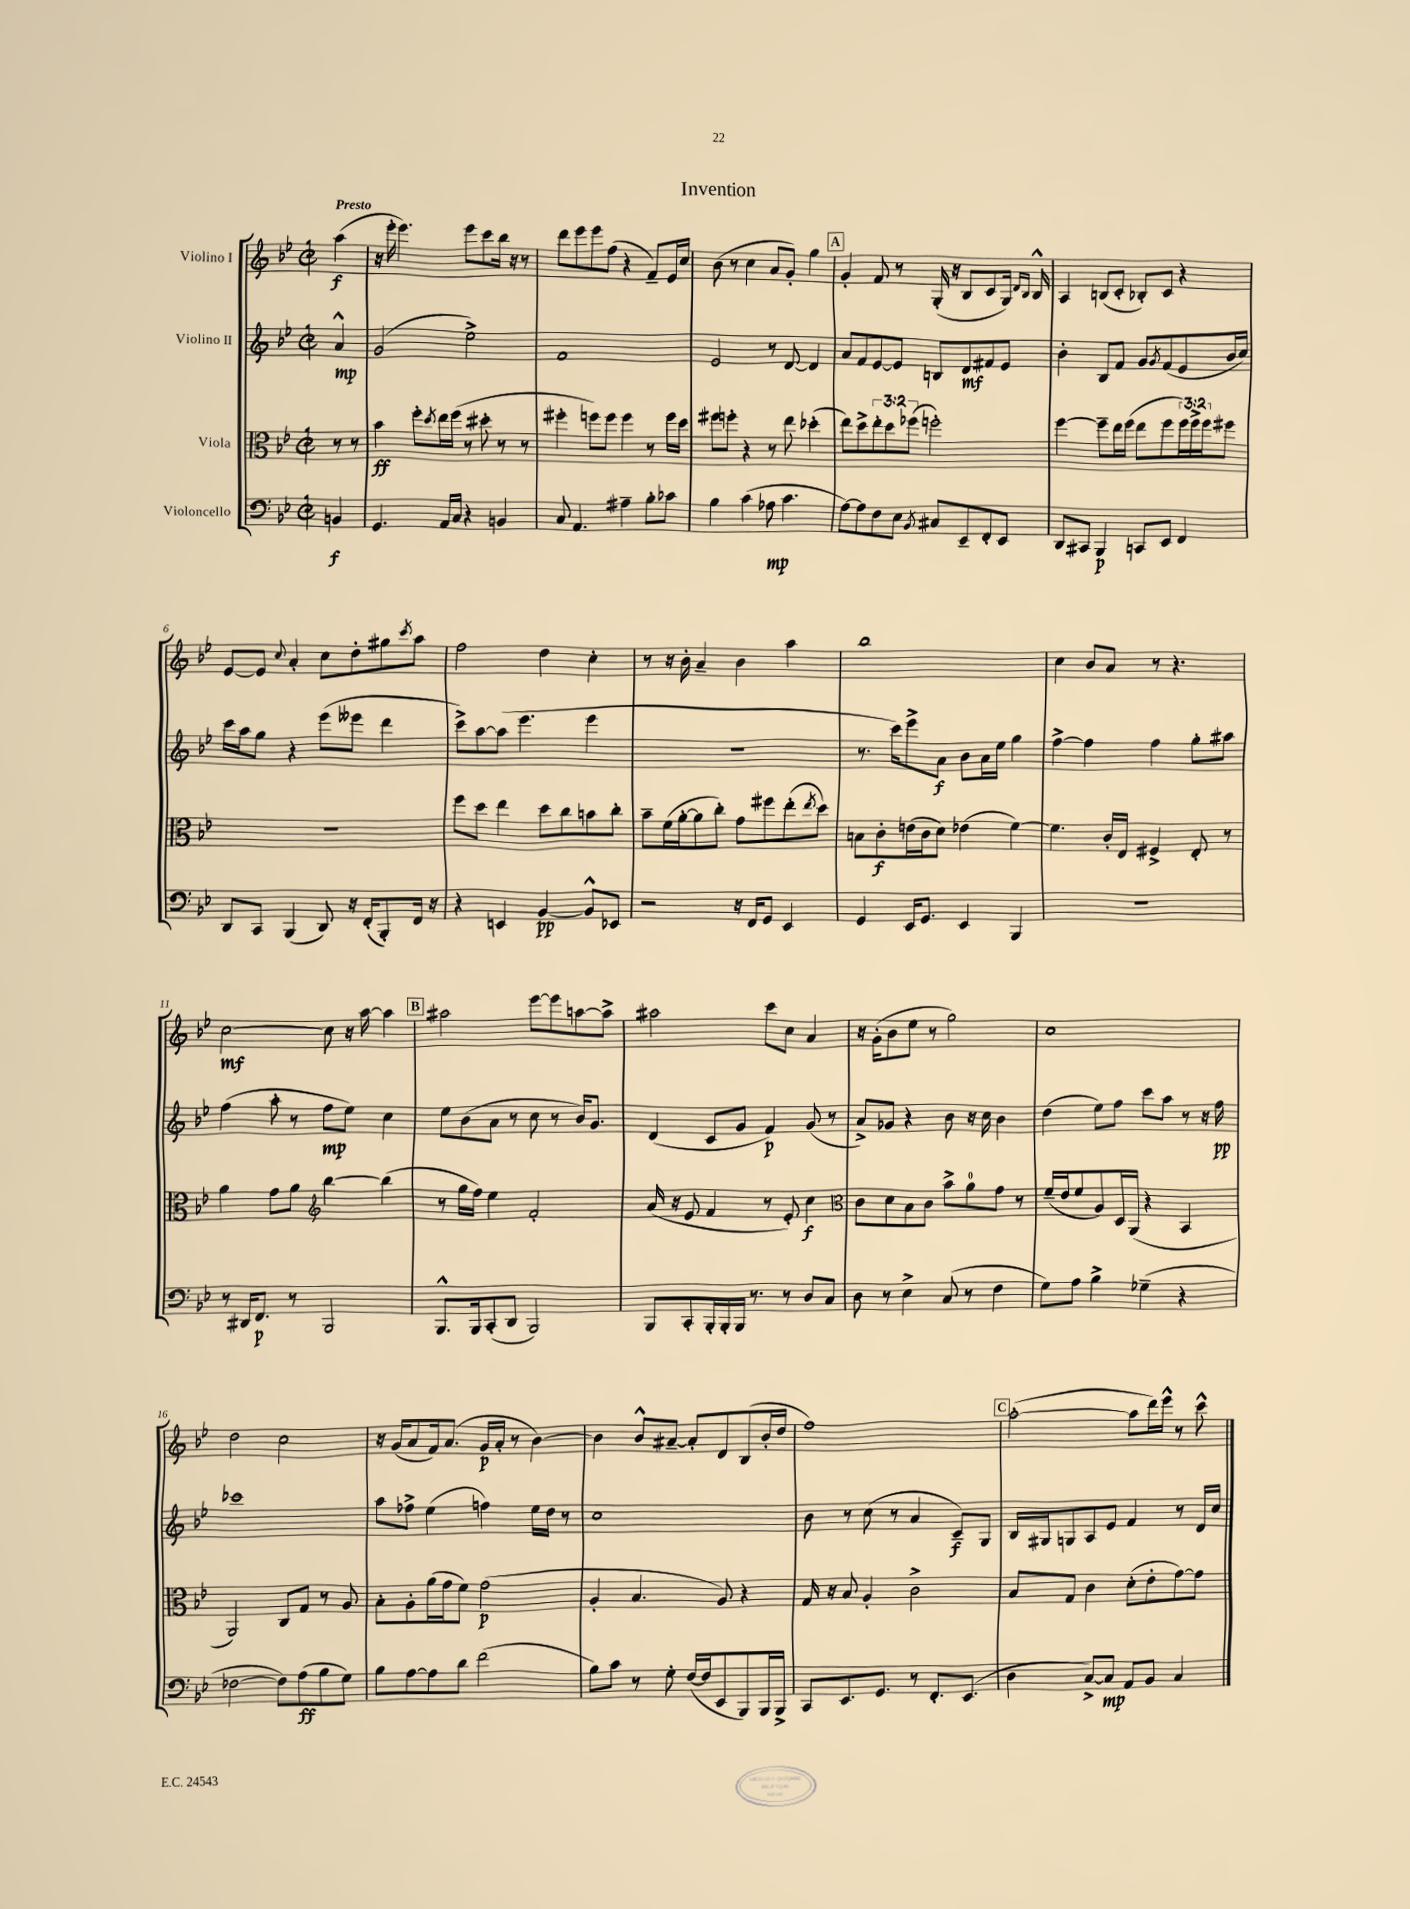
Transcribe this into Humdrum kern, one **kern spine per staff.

**kern	**kern	**kern	**kern
*staff4	*staff3	*staff2	*staff1
*clefF4	*clefC3	*clefG2	*clefG2
*k[b-e-]	*k[b-e-]	*k[b-e-]	*k[b-e-]
*M2/2	*M2/2	*M2/2	*M2/2
*met(c|)	*met(c|)	*met(c|)	*met(c|)
4BB	8r	4a^^	(4aa
.	8r	.	.
=	=	=	=
4.GG	4b-	(2g	16r
.	.	.	16eee-'
.	.	.	4.eee-)
.	8ff'	.	.
.	8qdd	.	.
16AA	16ee-	.	.
16C	(16ff	.	.
4r	8r	2ee-^)	8eee-
.	8dd#'	.	8ccc
4BB	8r	.	16bb-
.	.	.	16r
.	8r	.	8r
=	=	=	=
8C	4ff#'	1f	8ddd
4.AA	.	.	8eee-
.	8ff)	.	8eee-
.	8ff	.	(8ff
4A#~	4ff	.	4r
8B-'	8r	.	8f~)
8c-	16ff	.	16e-
.	16dd	.	16cc
=	=	=	=
4B-	8ff#	2e-	(8b-
.	8ff'	.	8r
(4c	4r	.	4cc
8A-	8r	8r	8a
4.c	8ee-	[8d	8g')
.	(4dd-'	4d]	4gg
=	=	=	=
[8A)	8ee-)	8a	4g'
8A]	8dd^	8f	.
8F	12ee-'	[8e-	8f
.	12dd	.	.
8E-	.	8e-]	8r
.	(12ff-	.	.
8qBB-	.	.	.
8C#	2ff')	8B	(16G'
.	.	.	16r
8EE-~	.	8d	8B-
8FF'	.	8f#	8c
8EE-	.	8e-	16G)
.	.	.	16qqd
.	.	.	16qqB-
.	.	.	16B-^^
=	=	=	=
8DD	[4ff	4b-'	4A
8CC#	.	.	.
4BBB-	8ff~]	8B-	(8B
.	16ee-	8f	8c'
.	(16ff	.	.
8CC	8ee-	8g	8B-')
.	.	8qg	.
8EE-	8ff	(8f	8c
4FF	24ff)	8e-	4r
.	24ff^	.	.
.	24ff	.	.
.	8ff#	16b-	.
.	.	16cc)	.
=	=	=	=
8DD	1r	16ccc	[8e-
.	.	16aa	.
8CC	.	8gg	8e-]
.	.	.	8qqcc
(4BBB-	.	4r	4a'
8DD)	.	(8eee-	8cc
16r	.	8eee--	8dd'
(16FF'	.	.	.
8BBB-')	.	4ddd	8gg#
.	.	.	8qccc
16FF	.	.	8aa
16r	.	.	.
=	=	=	=
4r	8ff	8ccc^)	2ff
.	8dd	[8aa	.
4EE	4ee-	(8aa]	.
.	.	4.eee-	.
[4BB-	8dd	.	4dd
.	8cc	.	.
8BB-^^]	8b	4eee-	4cc'
8EE-	8cc'	.	.
=	=	=	=
2r	8b-~	1r	8r
.	(16f	.	16r
.	[16a'	.	16b-'
.	8a]	.	4a~
.	8cc')	.	.
16r	8g	.	4b-
16FF	.	.	.
8GG	8ff#	.	.
4EE-	(8ee-'	.	4aa
.	8qee-	.	.
.	8dd)	.	.
=	=	=	=
4GG	8B	8.r	1bb-
.	8c'	.	.
.	.	16ccc)	.
16EE-	(16e	8eee-^	.
8.GG	16c	.	.
.	8d)	8a	.
4EE-	(4e-	8b-	.
.	.	16a	.
.	.	16ee-	.
4BBB-	[4f)	4gg	.
=	=	=	=
1r	4.f]	[4ff^	4cc
.	.	4ff]	8b-
.	16c'	.	8a
.	16E-	.	.
.	4F#^	4ff	8r
.	.	.	4.r
.	8E-'	8gg'	.
.	8r	8aa#	.
=	=	=	=
8r	4a	(4ff	[2cc
16DD#	.	.	.
8.FF	.	.	.
.	8g	8aa'	.
8r	8a	8r	.
*	*clefG2	*	*
2BBB-	[4bb-	8ff	8cc]
.	.	8ee-)	16r
.	.	.	[16aa
.	(4bb-]	4cc	4aa]
=	=	=	=
8.BBB-^^	8r	8ee-	2aa#
.	16gg	(8b-	.
16BBB-	16ff)	.	.
(8CC'	4ee-	8a	.
8DD	.	8r	.
2BBB-)	2f'	8cc	[8eee-
.	.	8r	8eee-]
.	.	16b-)	[8aa
.	.	8.g	.
.	.	.	8aa^]
=	=	=	=
8BBB-	(16a	(4d	2aa#
.	16r	.	.
8CC'	8e-	.	.
16BBB-'	4f	8c	.
16BBB-'	.	.	.
16BBB-	.	8g	.
8.r	.	.	.
.	8r	4f)	8ccc
8r	8e-')	.	8cc
8D	4cc	(8g	4a
8C	.	8r	.
=	=	=	=
*	*clefC3	*	*
8D	8c	8a^)	16r
.	.	.	(16g'
8r	8d	8g-	8b-
4E-^	8B-	4r	8ee-
.	8c	.	8r
(8C	8b-^	8b-	2gg)
8r	8a	16r	.
.	.	16cc	.
4F	8g	4b-	.
.	8r	.	.
=	=	=	=
8G)	(16f~	(4dd	1cc
.	16e-	.	.
8A	8f	.	.
4B-^	8A)	8ee-)	.
.	16D	8ff	.
.	(16AA	.	.
(4G-~	4r	8ccc	.
.	.	8aa	.
4r	4BB-	8r	.
.	.	16r	.
.	.	16ff	.
=	=	=	=
[2F-	2AA)	1ccc-	2dd
8F-])	8C	.	2cc
(8A	8G	.	.
8B-	8r	.	.
8G)	8A	.	.
=	=	=	=
8B-	8B-'	8aa	16r
.	.	.	(16g
[8A	8A'	8ff-^	8a
8A]	(16a	(4ee-	16f)
.	16g	.	(8.a
8d	8f)	.	.
(2f	(2g	4ff)	16g
.	.	.	16a'
.	.	.	8r
.	.	16ee-	[4b-)
.	.	16dd	.
.	.	8r	.
=	=	=	=
8B-)	4A'	1cc	4b-]
8c	.	.	.
8r	4.B-	.	8b-^^
8G'	.	.	[8a#~
([16F	.	.	8a#']
16F]	.	.	.
8EE-	8A)	.	8d
8BBB-)	4r	.	(8B-
16BBB-	.	.	16b-'
16BBB-^	.	.	16dd
=	=	=	=
8CC	16G	8b-	1ff)
.	16r	.	.
8.EE-	8B-	8r	.
.	4A'	(8cc	.
8.GG	.	.	.
.	.	8r	.
8r	2c^	4a	.
8.FF'	.	.	.
.	.	8c~)	.
(8.EE-	.	.	.
.	.	8G	.
=	=	=	=
4D	8B-	16B-	([2aa'
.	.	16G#	.
.	8G	8G	.
[8C^)	4c	8A	.
8C]	.	8e-	.
8AA	(8d'	4f	8aa]
8BB-	8e-'	.	16ddd)
.	.	.	16eee-^^
4C	[8g)	8r	8r
.	8g]	16d	8ccc^^
.	.	16cc	.
==	==	==	==
*-	*-	*-	*-
